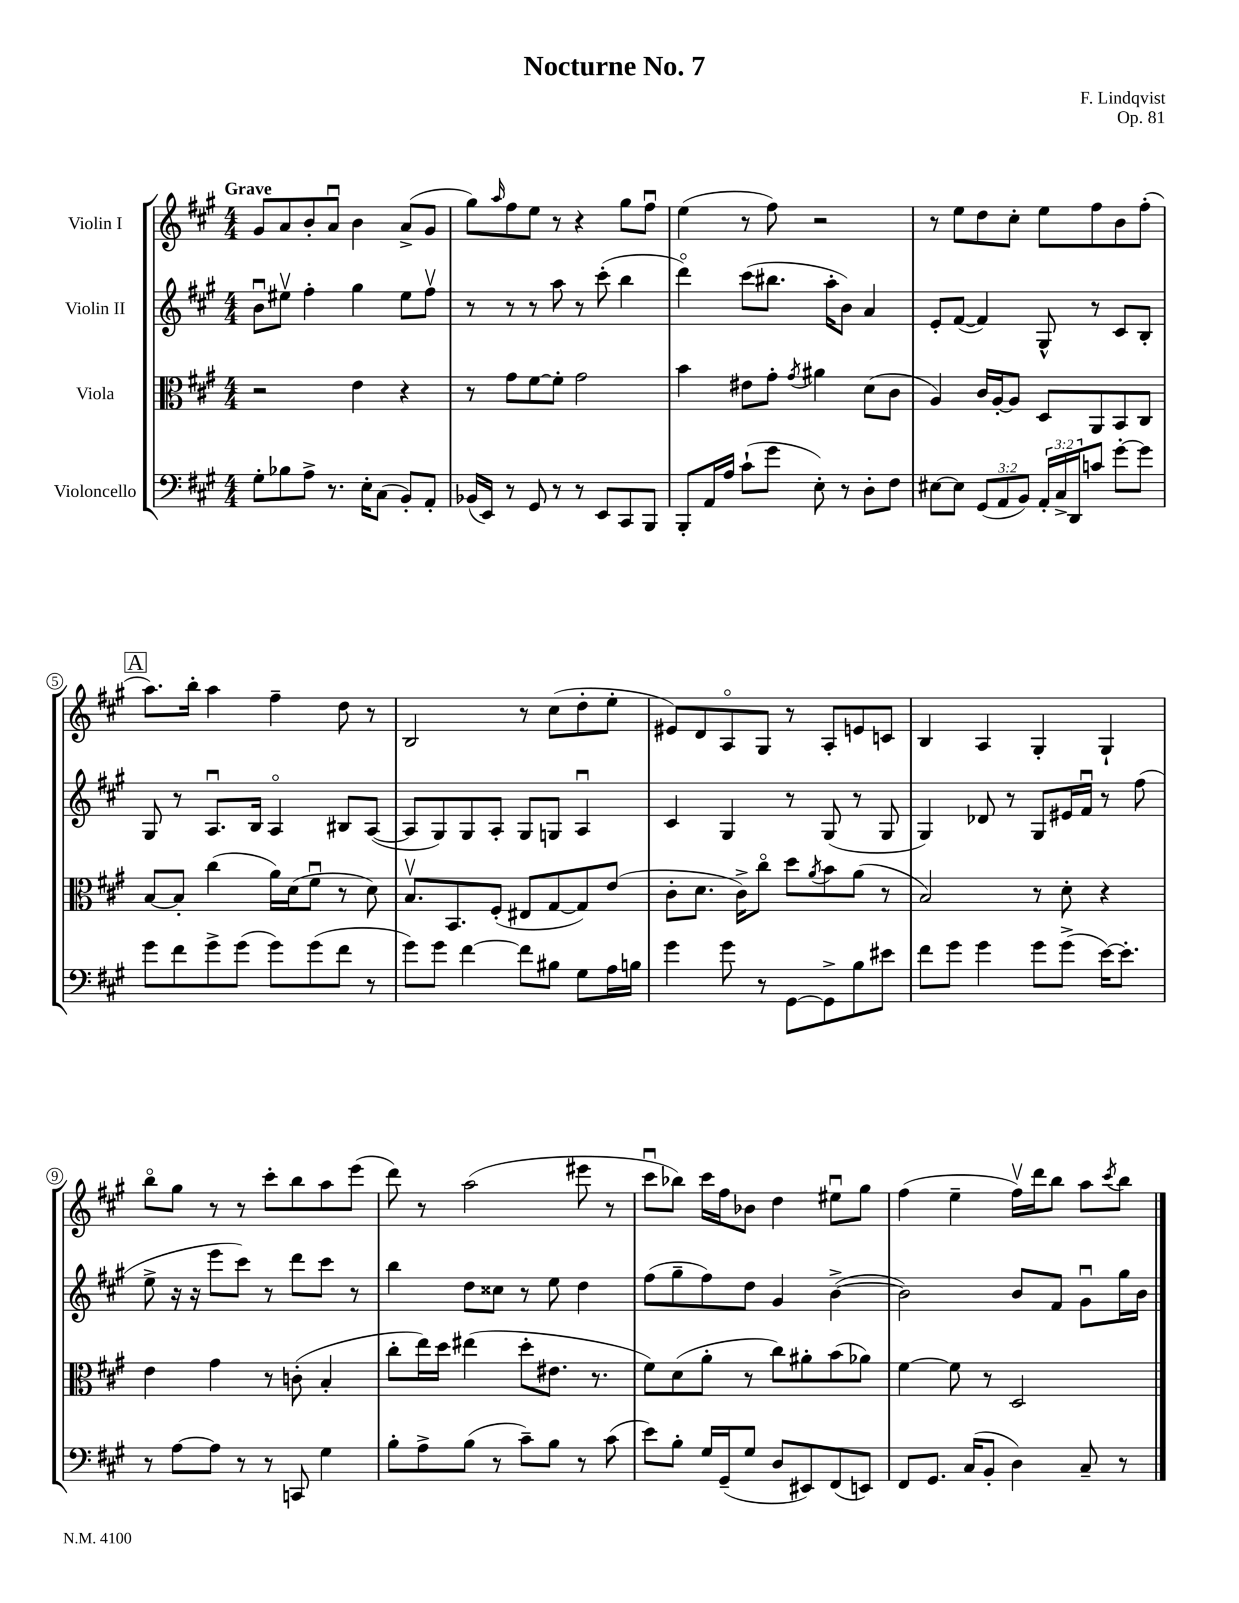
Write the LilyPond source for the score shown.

\header { title = "Nocturne No. 7" composer = "F. Lindqvist" opus = "Op. 81" }
<<
\new StaffGroup <<
\new Staff = "s0" \with { instrumentName = "Violin I" } {
    \clef treble \key a \major \numericTimeSignature \time 4/4 \tempo "Grave"
    gis'8 a'8 b'8-. a'8\downbow b'4 a'8->( gis'8 |
    gis''8) \grace { a''16 } fis''8 e''8 r8 r4 gis''8 fis''8\downbow |
    e''4( r8 fis''8) r2 |
    r8 e''8 d''8 cis''8-. e''8 fis''8 b'8 fis''8-.( |
    \mark \markup { \box "A" } a''8.) b''16-. a''4 fis''4-- d''8 r8 |
    b2 r8 cis''8( d''8-. e''8-. |
    eis'8) d'8 a8\flageolet gis8 r8 a8-. e'8 c'8 |
    b4 a4 gis4-. gis4-! |
    b''8\flageolet gis''8 r8 r8 cis'''8-. b''8 a''8 e'''8( |
    d'''8) r8 a''2( eis'''8 r8 |
    cis'''8\downbow bes''8) cis'''16 fis''16 bes'8 d''4 eis''8\downbow gis''8 |
    fis''4( e''4-- fis''16\upbow) d'''16 b''8 a''8 \acciaccatura { cis'''8 } b''8 \bar "|." |
}
\new Staff = "s1" \with { instrumentName = "Violin II" } {
    \clef treble \key a \major \numericTimeSignature \time 4/4
    b'8\downbow eis''8\upbow fis''4-. gis''4 eis''8 fis''8\upbow |
    r8 r8 r8 a''8 r8 cis'''8-.( b''4 |
    d'''4\flageolet) cis'''8( bis''8. a''16-. b'8) a'4 |
    e'8-. fis'8~( fis'4) gis8-^ r8 cis'8 b8-. |
    \mark \markup { \box "A" } gis8 r8 a8.\downbow b16 a4\flageolet bis8 a8~( |
    a8 gis8) gis8 a8-. gis8 g8 a4\downbow |
    cis'4 gis4 r8 gis8( r8 gis8 |
    gis4) des'8 r8 gis8 eis'16 fis'16\downbow r8 fis''8( |
    e''8-> r16 r16 e'''8 cis'''8) r8 d'''8 cis'''8 r8 |
    b''4 d''8 cisis''8 r8 e''8 d''4 |
    fis''8( gis''8-- fis''8) d''8 gis'4 b'4~->( |
    b'2) b'8 fis'8 gis'8\downbow gis''16 b'16 \bar "|." |
}
\new Staff = "s2" \with { instrumentName = "Viola" } {
    \clef alto \key a \major \numericTimeSignature \time 4/4
    r2 e'4 r4 |
    r8 gis'8 fis'8~ fis'8-. gis'2 |
    b'4 eis'8 gis'8-. \acciaccatura { gis'8 } ais'4 d'8( cis'8 |
    a4) cis'16 a16~-. a8 d8 a,8 b,8 cis8 |
    \mark \markup { \box "A" } b8~ b8-. cis''4( a'16) d'16( fis'8\downbow r8 d'8) |
    b8.\upbow b,8. fis8-.( eis8 gis8~ gis8) e'8( |
    cis'8-. d'8. cis'16->) cis''8\flageolet d''8 \acciaccatura { a'8 } b'8 a'8( r8 |
    b2) r8 d'8-. r4 |
    e'4 gis'4 r8 c'8-.( b4-. |
    cis''8-. e''16) d''16 eis''4( d''8-. eis'8. r8. |
    fis'8) d'8( a'8-. r8 cis''8) ais'8-. b'8( aes'8) |
    fis'4~ fis'8 r8 d2 \bar "|." |
}
\new Staff = "s3" \with { instrumentName = "Violoncello" } {
    \clef bass \key a \major \numericTimeSignature \time 4/4 \override Staff.TupletNumber.text = #tuplet-number::calc-fraction-text
    gis8-. bes8 a8-> r8. e16-. cis8( b,8-.) a,8-. |
    bes,16( e,16) r8 gis,8 r8 r8 e,8 cis,8 b,,8 |
    b,,8-. a,16 a16 cis'8-!( gis'8 e8-.) r8 d8-. fis8 |
    eis8~ eis8 \tuplet 3/2 { gis,8( a,8 b,8) } \tuplet 3/2 { a,16-. cis16-> d,16 } c'8 gis'8~-. gis'8 |
    \mark \markup { \box "A" } gis'8 fis'8 gis'8-> gis'8( gis'8) gis'8( fis'8 r8 |
    gis'8) gis'8 fis'4~ fis'8 bis8 gis8 a16 b16 |
    gis'4 gis'8 r8 gis,8~ gis,8-> b8 eis'8 |
    fis'8 gis'8 gis'4 gis'8 gis'8->( e'16~) e'8.-. |
    r8 a8~ a8 r8 r8 c,8 gis4 |
    b8-. a8-> b8( r8 cis'8--) b8 r8 cis'8( |
    e'8) b8-. gis16 gis,16--( gis8 d8 eis,8) fis,8( e,8) |
    fis,8 gis,8. cis16( b,8-. d4) cis8-- r8 \bar "|." |
}
>>
>>
\layout { \context { \Score \override BarNumber.stencil = #(make-stencil-circler 0.1 0.3 ly:text-interface::print) } }
